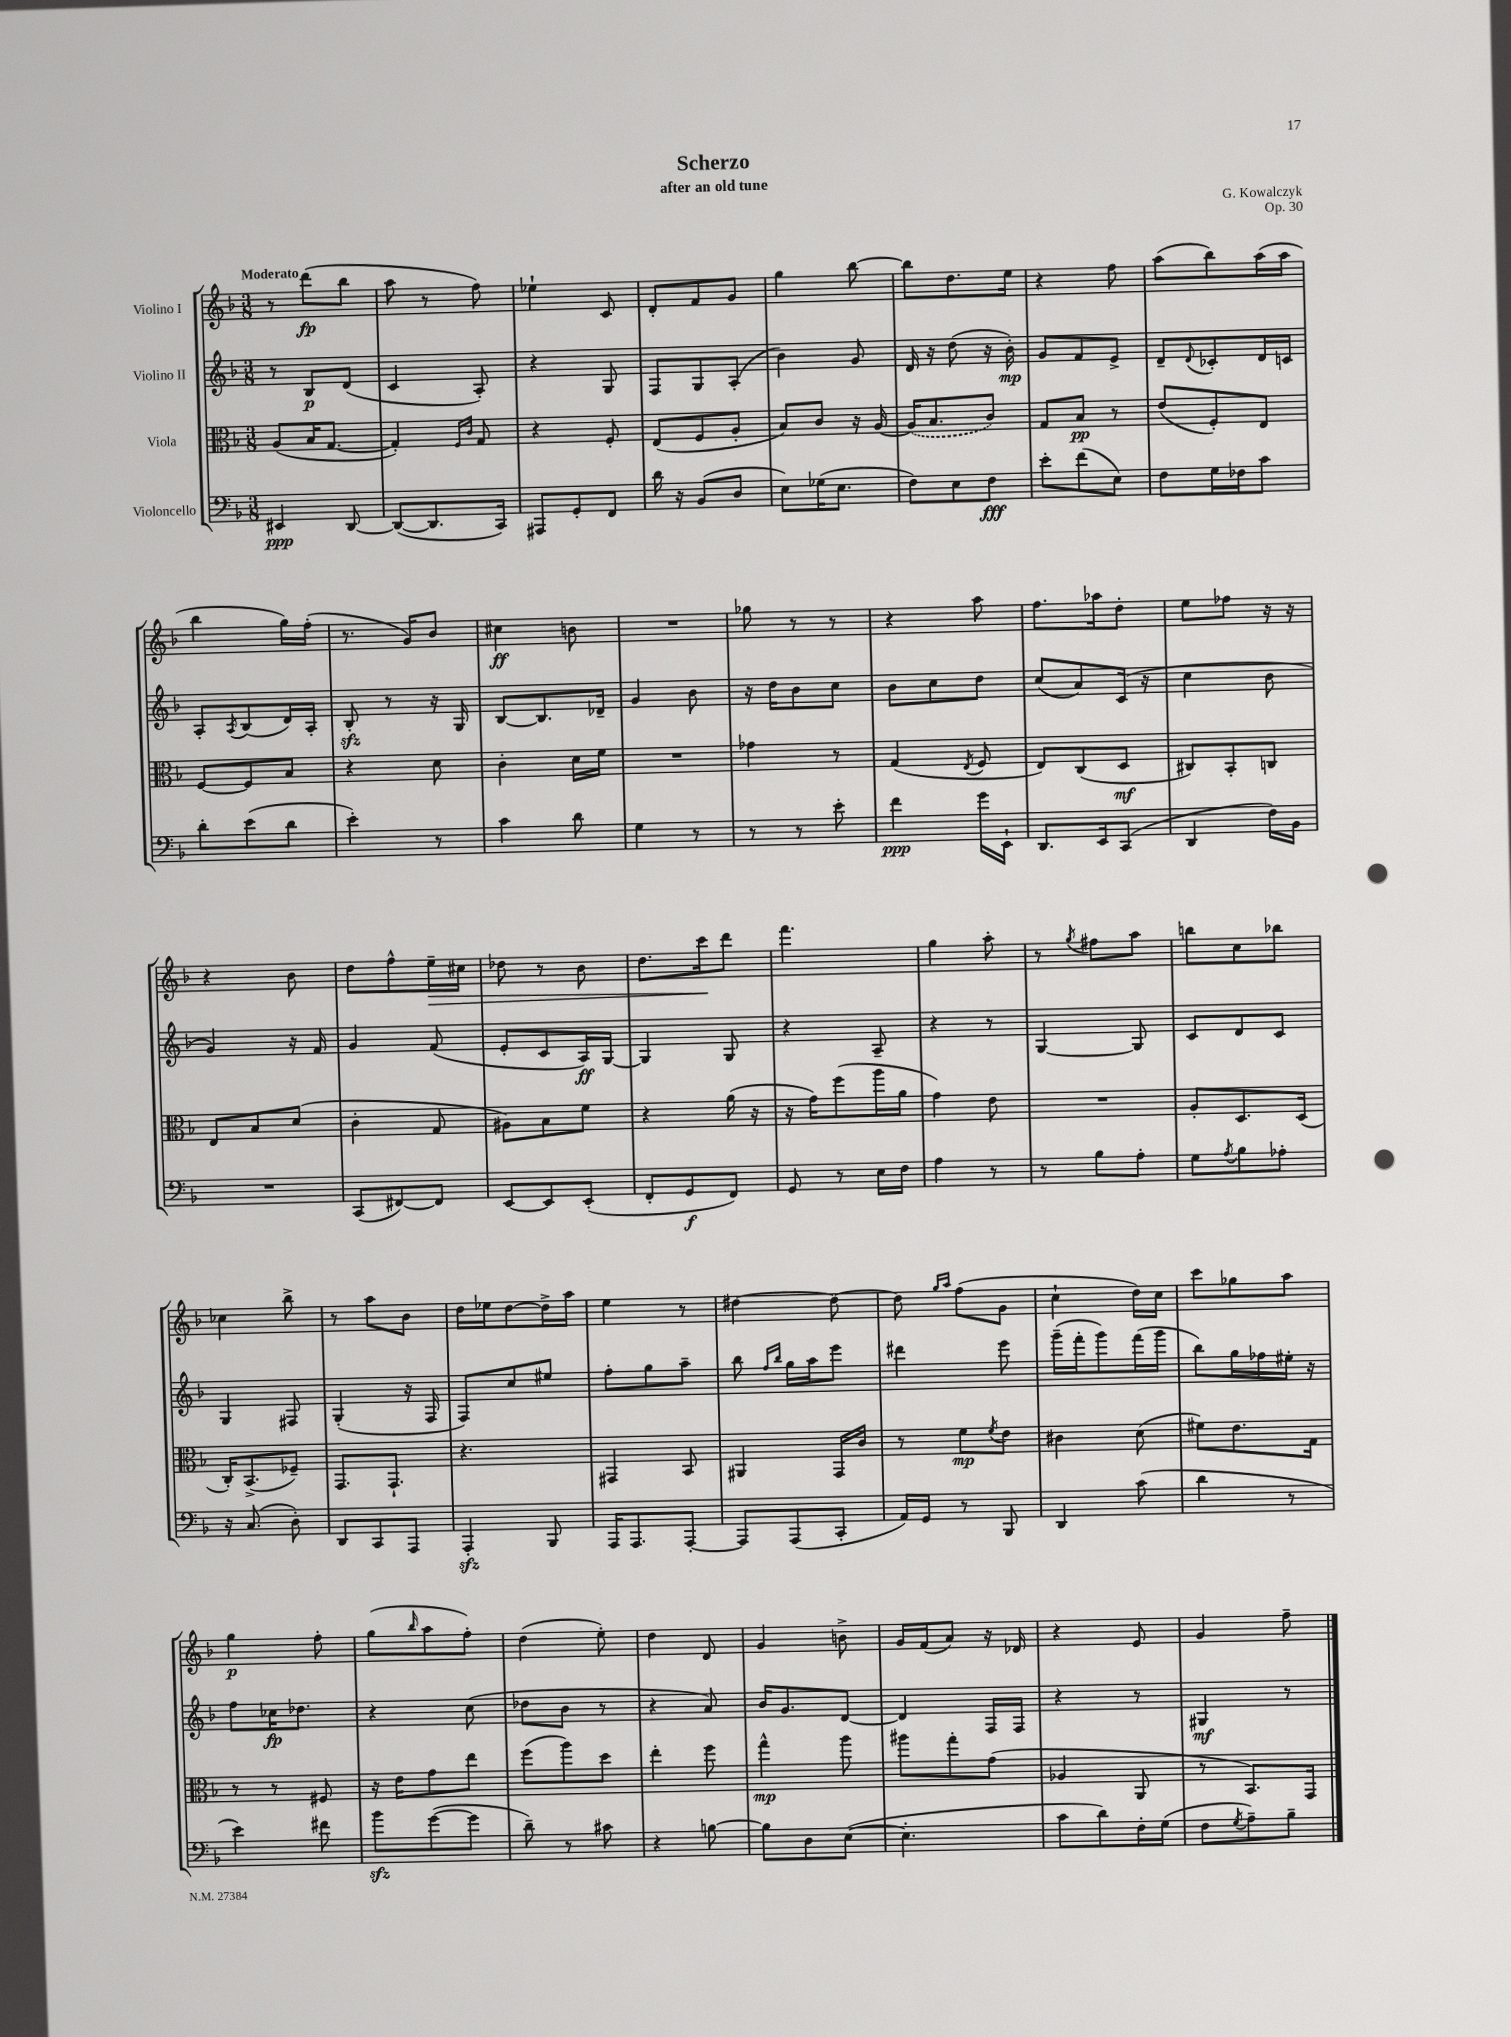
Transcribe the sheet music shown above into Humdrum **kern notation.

**kern	**kern	**kern	**kern
*staff4	*staff3	*staff2	*staff1
*clefF4	*clefC3	*clefG2	*clefG2
*k[b-]	*k[b-]	*k[b-]	*k[b-]
*M3/8	*M3/8	*M3/8	*M3/8
4EE#	(8A	8r	8r
.	16B-	8B-	(8ddd
.	[8.G	.	.
[8DD	.	(8d	8bb-
=	=	=	=
(8DD_	4G'])	4c	8aa
8.DD]	.	.	8r
.	16qqF	.	.
.	16qqc	.	.
.	8G	8A')	8ff)
16CC)	.	.	.
=	=	=	=
8AAA#	4r	4r	4ee-`
8GG'	.	.	.
8FF	8F'	8G	8c
=	=	=	=
16d	(8E	8F	8d'
16r	.	.	.
(8BB-	8F	8G	8f
8D	8A'	(8A'	8g
=	=	=	=
8E)	8B-)	4b-)	4gg
(16G-	8c	.	.
8.E	.	.	.
.	16r	8g	[8bb-
.	[16A	.	.
=	=	=	=
8F)	(16A]	16d	8bb-]
.	8.B-	16r	.
8E	.	(8dd	8.dd
8F	8c)	16r	.
.	.	16b-')	16ee
=	=	=	=
8e'	8G	8g	4r
(8f	8B-	8f	.
8E)	8r	8e^	8ff
=	=	=	=
8F	(8e	8d~	(8aa
.	.	8qqd	.
16G	8F')	8c-'	8bb-)
16F-	.	.	.
8c	8E	16d	(16aa
.	.	16c	16aa
=	=	=	=
8d'	[8F	8A'	4bb-
.	.	8qA	.
(8e	8F]	(8B-	.
8d	8B-	16d)	16gg)
.	.	16A'	(16ff'
=	=	=	=
4e')	4r	8B-'	8.r
.	.	8r	.
.	.	.	16g)
8r	8d	16r	8b-
.	.	16G	.
=	=	=	=
4c	4c'	[8B-	4cc#
.	.	8.B-]	.
8d	16d	.	8b
.	16f	16d-~	.
=	=	=	=
4G	4.r	4g	4.r
8r	.	8b-	.
=	=	=	=
8r	4g-	16r	8gg-
.	.	16dd	.
8r	.	8b-	8r
8e'	8r	8cc	8r
=	=	=	=
4f	(4G	8b-	4r
.	.	8cc	.
.	8qE	.	.
16g	8F	8dd	8aa
16EE`	.	.	.
=	=	=	=
8.DD	8E)	(8cc	8.ff
.	(8C	8a)	.
16EE	.	.	16aa-
(8CC	8D	(16c	8dd'
.	.	16r	.
=	=	=	=
4DD	8C#)	4cc	8ee
.	8BB-'	.	8ff-
16F)	8C	8b-	16r
16BB-	.	.	16r
=	=	=	=
4.r	8E	4g)	4r
.	8B-	.	.
.	(8d	16r	8b-
.	.	16f	.
=	=	=	=
(8CC	4c'	4g	8dd
[8FF#)	.	.	8ff^^
8FF#]	8G	(8f	16ee~
.	.	.	16cc#
=	=	=	=
[8EE	8A#)	8e'	8dd-
8EE]	8B-	8c	8r
(8EE'	8f	16A)	8b-
.	.	[16G	.
=	=	=	=
8FF'	4r	4G]	8.dd
8GG	.	.	.
.	.	.	16ccc
8FF)	(16a	8G	8ddd
.	16r	.	.
=	=	=	=
8GG	16r	4r	4.fff
.	16g)	.	.
8r	(8ff	.	.
16E	16aa	8A~	.
16F	16a	.	.
=	=	=	=
4A	4g)	4r	4gg
8r	8e	8r	8aa'
=	=	=	=
8r	4.r	[4G	8r
.	.	.	8qgg
8B-	.	.	8ff#
8A'	.	8G]	8aa
=	=	=	=
8G	8A'	8c	8bb
8qA	.	.	.
8B-	8.D	8d	8cc
8A-'	.	8c	8bb-
.	(16D	.	.
=	=	=	=
16r	16C')	4G	4cc-
(8.C	(8.BB-^	.	.
8D')	8F-~)	8F#	8bb-^
=	=	=	=
8DD	8.GG	(4G'	8r
8CC	.	.	8aa
.	8.GG`	.	.
8AAA	.	16r	8b-
.	.	16F	.
=	=	=	=
4AAA'	4.r	8F)	16dd
.	.	.	16ee-
.	.	8cc	[8dd
8BBB-	.	8ee#	16dd^]
.	.	.	16aa
=	=	=	=
16AAA	4GG#	8ff'	4ee
8.AAA	.	.	.
.	.	8gg	.
[8AAA'	8BB-	8aa~	8r
=	=	=	=
8AAA]	4AA#	8bb-	[4dd#
.	.	16qqff	.
.	.	16qqbb-	.
(8AAA	.	16gg	.
.	.	16aa	.
8CC'	16GG	8eee	8dd#_
.	16c	.	.
=	=	=	=
16AA)	8r	4ddd#	8dd#]
16GG	.	.	.
.	.	.	16qqgg
.	.	.	16qqaa
8r	8f	.	(8ff
.	8qf	.	.
8BBB-	8e	8eee	8g
=	=	=	=
4DD	4c#	(16ggg~	4cc`
.	.	16fff'	.
.	.	8ggg)	.
(8c	(8d	(16fff	16dd)
.	.	16ggg	16cc
=	=	=	=
4d	8f#)	8bb-)	8ccc
.	8.e	16gg	8gg-
.	.	16ff-	.
8r	.	16ee#'	8aa
.	16G	16r	.
=	=	=	=
4e)	8r	8ff	4gg
.	8r	16cc-	.
.	.	8.dd-	.
8f#	8F#	.	8ff'
=	=	=	=
8b-	16r	4r	(8gg
.	16e	.	.
.	.	.	16qqbb-
([8g	8g	.	8aa
8g]	8ee	(8cc	8ff')
=	=	=	=
8d~)	(8ff	8dd-	(4dd
8r	8aa)	8b-	.
8c#	8dd	8r	8ee')
=	=	=	=
4r	4ee'	4r	4dd
[8B	8ff	8a)	8d
=	=	=	=
8B]	4gg^^	16b-	4g
.	.	8.g	.
8D	.	.	.
([8E	8aa	[8d	8b^
=	=	=	=
4.E']	8aa#	4d]	16g
.	.	.	(16f
.	8gg'	.	8a)
.	(8g	16F	16r
.	.	16F	16d-
=	=	=	=
8c	4A-	4r	4r
8d)	.	.	.
16F'	8AA	8r	8e
(16G	.	.	.
=	=	=	=
8F	8r	4G#	4g
8qG	.	.	.
8A~)	8.BB-)	.	.
8B-~	.	8r	8ff~
.	16GG	.	.
==	==	==	==
*-	*-	*-	*-
